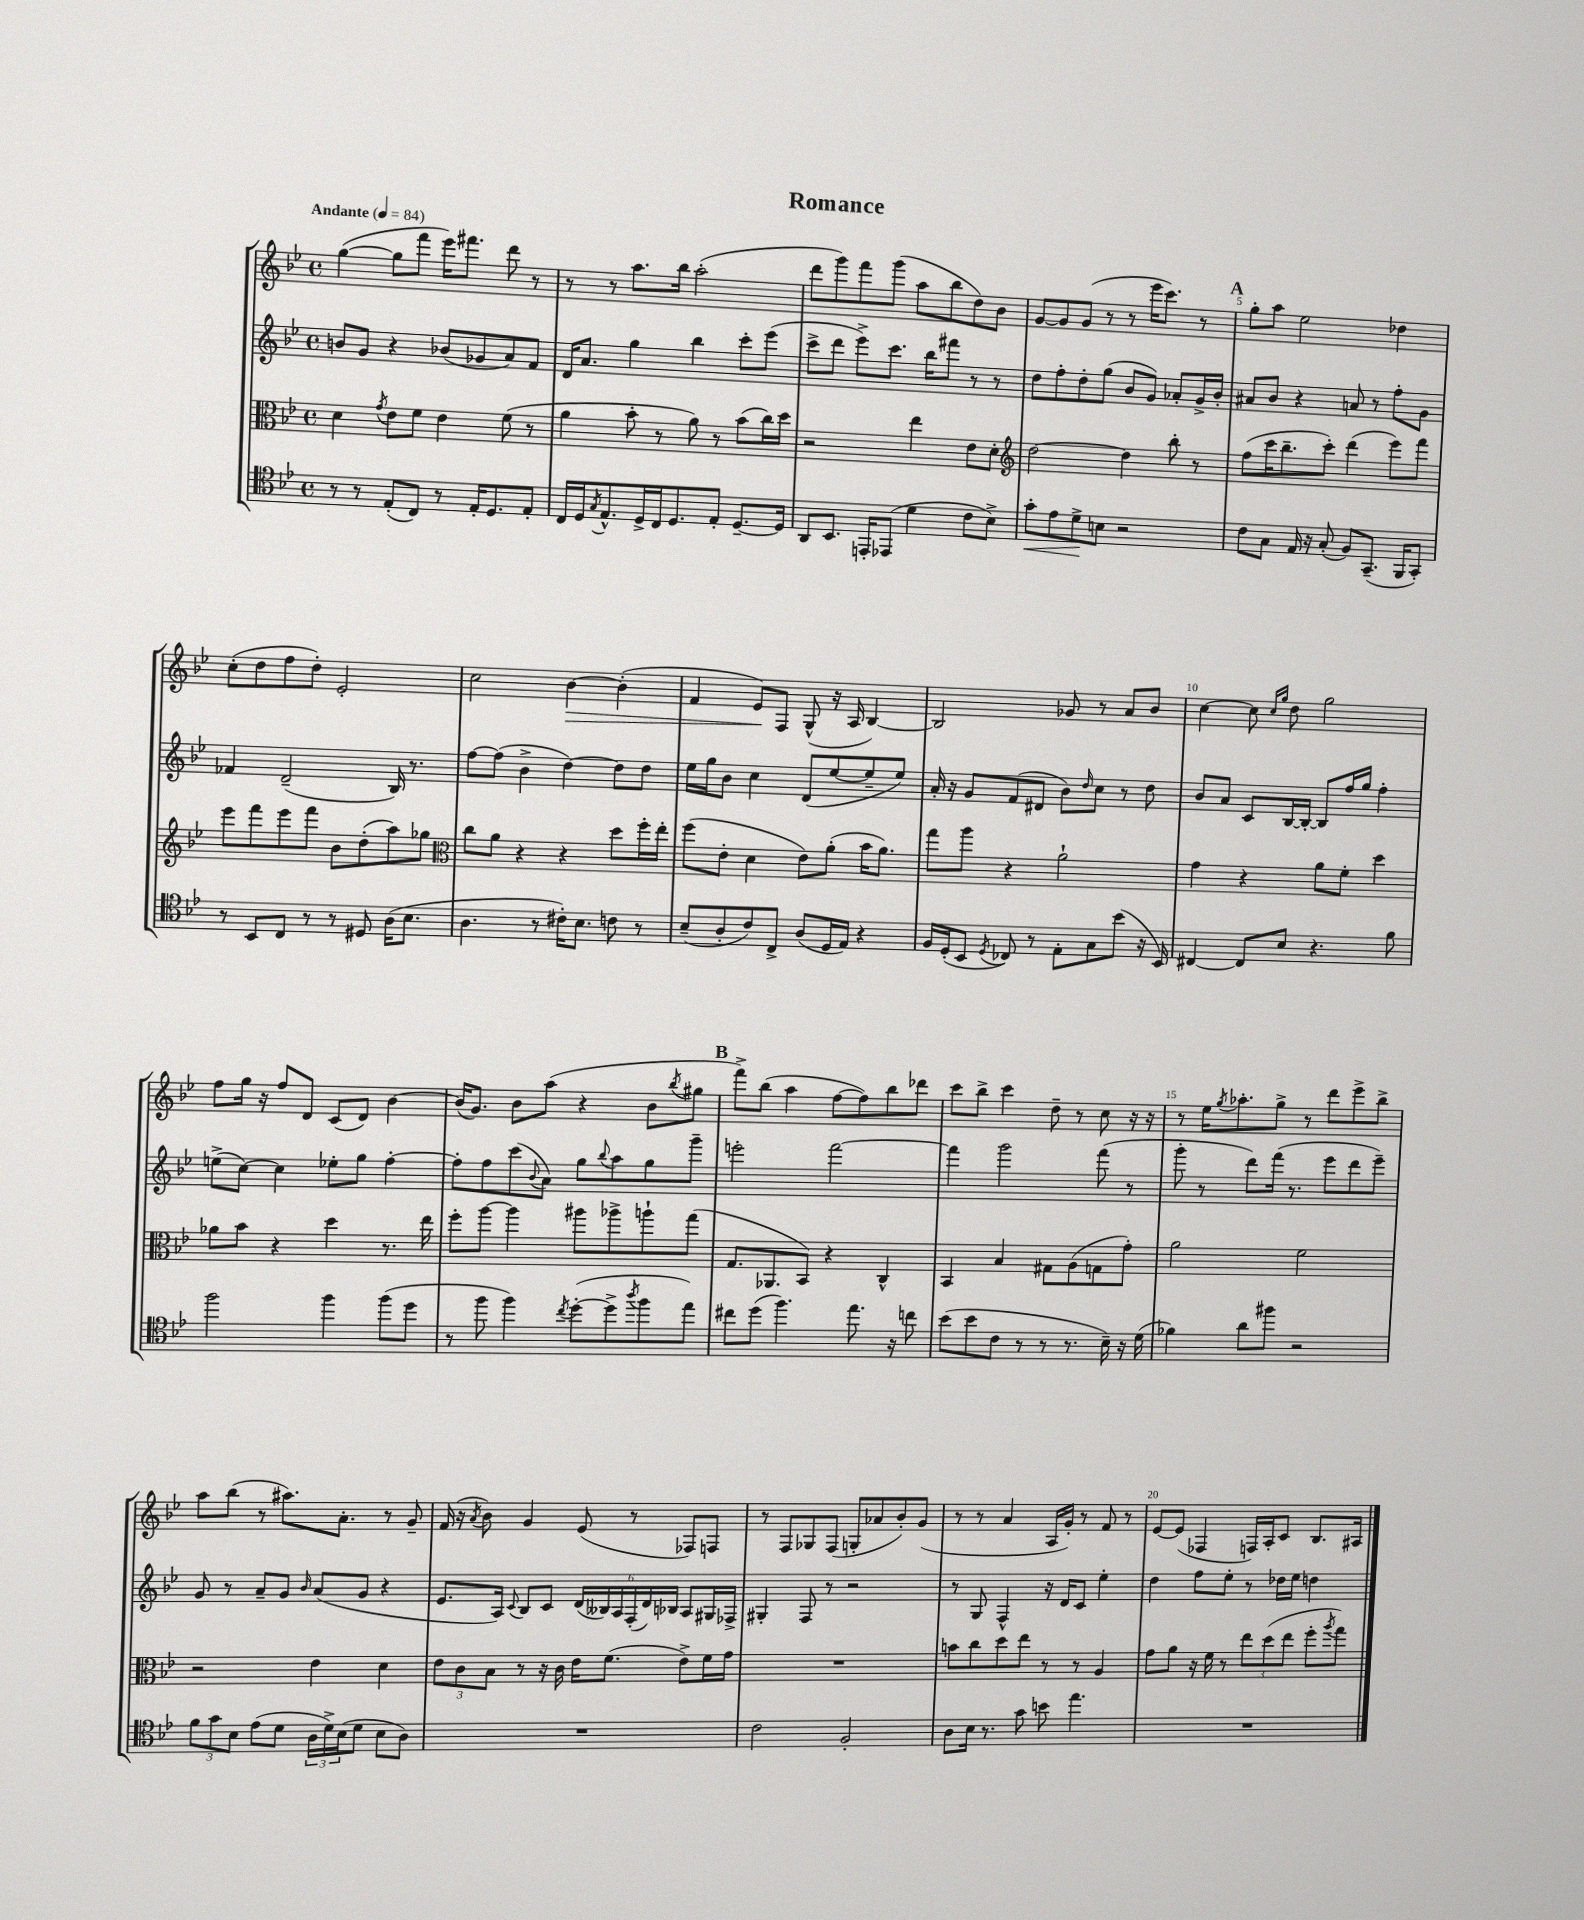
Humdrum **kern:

**kern	**kern	**kern	**kern
*staff4	*staff3	*staff2	*staff1
*clefC4	*clefC3	*clefG2	*clefG2
*k[b-e-]	*k[b-e-]	*k[b-e-]	*k[b-e-]
*M4/4	*M4/4	*M4/4	*M4/4
*met(c)	*met(c)	*met(c)	*met(c)
*MM84	*MM84	*MM84	*MM84
8r	4d	8b	([4gg
8r	.	8g	.
.	8qg	.	.
(8E-'	8e-	4r	8gg]
8C)	8f	.	8fff
8r	4e-	(8b-	16eee-)
.	.	.	8.fff#
16E-'	.	8g-	.
8.D	.	.	.
.	(8f	8a)	8ddd
8E-'	8r	8f	8r
=	=	=	=
16C	4a	16d	8r
16D	.	8.a	.
8qG	.	.	.
8.E-^^	.	.	8r
.	8b-'	4gg	8.aa
16D^	.	.	.
16C	8r	.	.
8.D	.	.	16bb-
.	8a)	4bb-	(2aa'
8E-'	8r	.	.
[8.D~	(8b-	8ccc'	.
.	16cc)	(8eee-	.
16D]	16dd	.	.
=	=	=	=
8AA	2r	8ccc^	8ddd
8.BB-	.	8ddd	8ggg)
.	.	8eee-^)	8fff
16EE'	.	.	.
(8EE-	.	8.ccc	(8ggg
4d	4ee-	.	8aa
.	.	16bb-	.
.	.	8fff#	8bb-
8c	8e-	8r	8dd)
8B-^)	8d'	8r	8b-
=	=	=	=
*	*clefG2	*	*
8g'	[2dd	8dd	[8g
8e-	.	8ff'	8g]
8d^	.	8dd'	(8g
8B	.	(8gg	8r
2r	4dd]	8b-	8r
.	.	8g)	16eee-
.	.	.	8.ccc)
.	8bb-'	8a-'	.
.	8r	16g^	8r
.	.	16b-'	.
=	=	=	=
8c	(8ff	8a#	8gg'
8G	16ccc	8b-	8aa
.	8.bb-~	.	.
16E-	.	4r	2ee-
16r	.	.	.
(8G'	8ccc')	.	.
8F)	(4ddd	8a	.
(8.GG~	.	8r	.
.	8eee-)	8ff'	4dd-
16FF	.	.	.
8GG')	8fff	8g	.
=	=	=	=
8r	8eee-	4f-	(8cc'
8BB-	8fff	.	8dd
8C	8eee-	(2d~	8ff
8r	8fff	.	8dd')
8r	8b-	.	2e-'
8D#	(8dd'	.	.
(16A	8aa)	16B-)	.
8.B-	.	8.r	.
.	8gg-	.	.
=	=	=	=
*	*clefC3	*	*
4.A	8cc	[8ff	2cc
.	8a	(8ff]	.
.	4r	4b-^	.
8r	.	.	.
16c#')	4r	[4dd)	[4b-
8.B-	.	.	.
8c	8dd	8dd]	(4b-']
8r	16ff'	8dd	.
.	16ee-'	.	.
=	=	=	=
(8B-~	(8ff	16ee-	4f
.	.	16gg	.
8A'	8e-'	8b-	.
8c)	4d	4cc	8e-)
8C^	.	.	8F
(8A	8e-)	(8d	(8G^^
16D	(8a'	[8ee-	16r
16E-)	.	.	16A
4r	16b-	8ee-~]	[4B-)
.	8.a)	.	.
.	.	8ee-)	.
=	=	=	=
16F	8gg	16a'	2B-]
(16D'	.	16r	.
8BB-	8aa	8g	.
8qD	.	.	.
8C-)	4r	(8f	.
8r	.	8d#	.
8E-'	2a`	8b-)	8g-
.	.	16qqdd	.
8G	.	8cc	8r
(8b-	.	8r	8a
16r	.	8dd	8b-
16BB-)	.	.	.
=	=	=	=
[4C#	4g	8b-	[4cc
.	.	8a	.
8C#]	4r	8c	8cc]
.	.	.	16qqcc
.	.	.	16qqgg
8B-	.	[16B-	8dd
.	.	16B-'_	.
4.r	8a	8B-]	2gg
.	8f'	16ff	.
.	.	16gg	.
.	4dd	4ff'	.
8f	.	.	.
=	=	=	=
2ff	8a-	(8ee^	8ff
.	8b-	[8cc)	16gg
.	.	.	16r
.	4r	4cc]	8ff
.	.	.	8d
4ff	4dd	8ee-'	(8c
.	.	8gg	8d)
(8ff	8.r	[4ff'	[4b-
8dd	.	.	.
.	16ee-	.	.
=	=	=	=
8r	8ff'	8ff']	(16b-]
.	.	.	8.g)
8ff	[8aa	8ff	.
4ff)	4aa]	(8ccc	8b-
.	.	8qqb-	.
.	.	8a)	(8aa
8qcc	.	.	.
([8dd'	8aa#	8gg	4r
.	.	8qqbb-	.
8dd^]	8aa-^	8aa	.
8qaa	.	.	.
8ff	8aa`	8gg	8b-
.	.	.	8qbb-
8ee-)	(8gg	8ggg~	8gg#
=	=	=	=
8cc#	8.G	2eee'	8fff^)
(8dd	.	.	(8bb-
.	8.AA-	.	.
4.ff)	.	.	4aa
.	8BB-)	.	.
.	4r	[2fff	[8ff
8.ee-	.	.	8ff])
.	4C^^	.	8bb-
16r	.	.	.
8cc	.	.	8ddd-
=	=	=	=
(8b-	4BB-	4fff]	8ccc
8b-	.	.	8bb-^
8c	4B-	2ggg	4ccc
8r	.	.	.
8r	8G#	.	8dd~
8.r	(8A	.	8r
.	8G	(8fff	8cc
16B-~)	.	.	.
16r	8g')	8r	16r
(16d	.	.	16r
=	=	=	=
4f-)	2a	8ggg'	8r
.	.	8r	16ee-
.	.	.	8qgg
.	.	.	8.aa-'
8a	.	8ddd)	.
8ff#	.	(16fff	8gg^
.	.	8.r	.
2r	2f	.	8r
.	.	8eee-	8ddd
.	.	8ddd	8eee-^
.	.	8eee-~)	8bb-^
=	=	=	=
12f	2r	8g	8aa
12g	.	.	.
.	.	8r	(8bb-
12B-	.	.	.
(8e-	.	8a~	8r
8d	.	8g	8.aa#)
.	.	16qqb-	.
24A	4e-	(8a	.
24d^)	.	.	.
.	.	.	8.a'
(24B-	.	.	.
8d	.	8g	.
8B-	4d	4r	8r
8A)	.	.	8g~
=	=	=	=
1r	12e-	8.e-	(16f
.	.	.	16r
.	12c	.	.
.	.	.	8qa
.	.	.	8b-)
.	12B-	.	.
.	.	16A)	.
.	.	8qqc	.
.	8r	8B-	4g
.	16r	8c	.
.	16c	.	.
.	16e-	(24d	(8e-
.	.	24B--)	.
.	(8.f	.	.
.	.	24A	.
.	.	(24F'	8r
.	.	24d)	.
.	.	24B-	.
.	8e-^)	8A	8F-)
.	16f	16G#	8F
.	16g	16F-^	.
=	=	=	=
2c	1r	4G#'	8r
.	.	.	8F
.	.	8F	8G-
.	.	8r	(8F
2F'	.	2r	8G'
.	.	.	8a-
.	.	.	8b-')
.	.	.	(8g
=	=	=	=
8A	8b	8r	8r
16B-	8cc	8G	8r
8.r	.	.	.
.	8dd	4F^^	4a
8g	8ee-	.	.
8b	8r	16r	16A
.	.	16d	16g')
4.ee-	8r	8c	8r
.	4A	4ee-'	8f
.	.	.	8r
=	=	=	=
1r	8g	4dd	[8e-
.	8a	.	(8e-]
.	16r	8ff	4F-
.	16f	.	.
.	8r	8ee-'	.
.	12ee-	8r	16F)
.	.	.	16A'
.	(12dd	.	.
.	.	16dd-	8c
.	12ee-	.	.
.	.	16ee-	.
.	8ff'	4dd	8.B-
.	8qaa	.	.
.	8gg)	.	.
.	.	.	16A#
==	==	==	==
*-	*-	*-	*-
